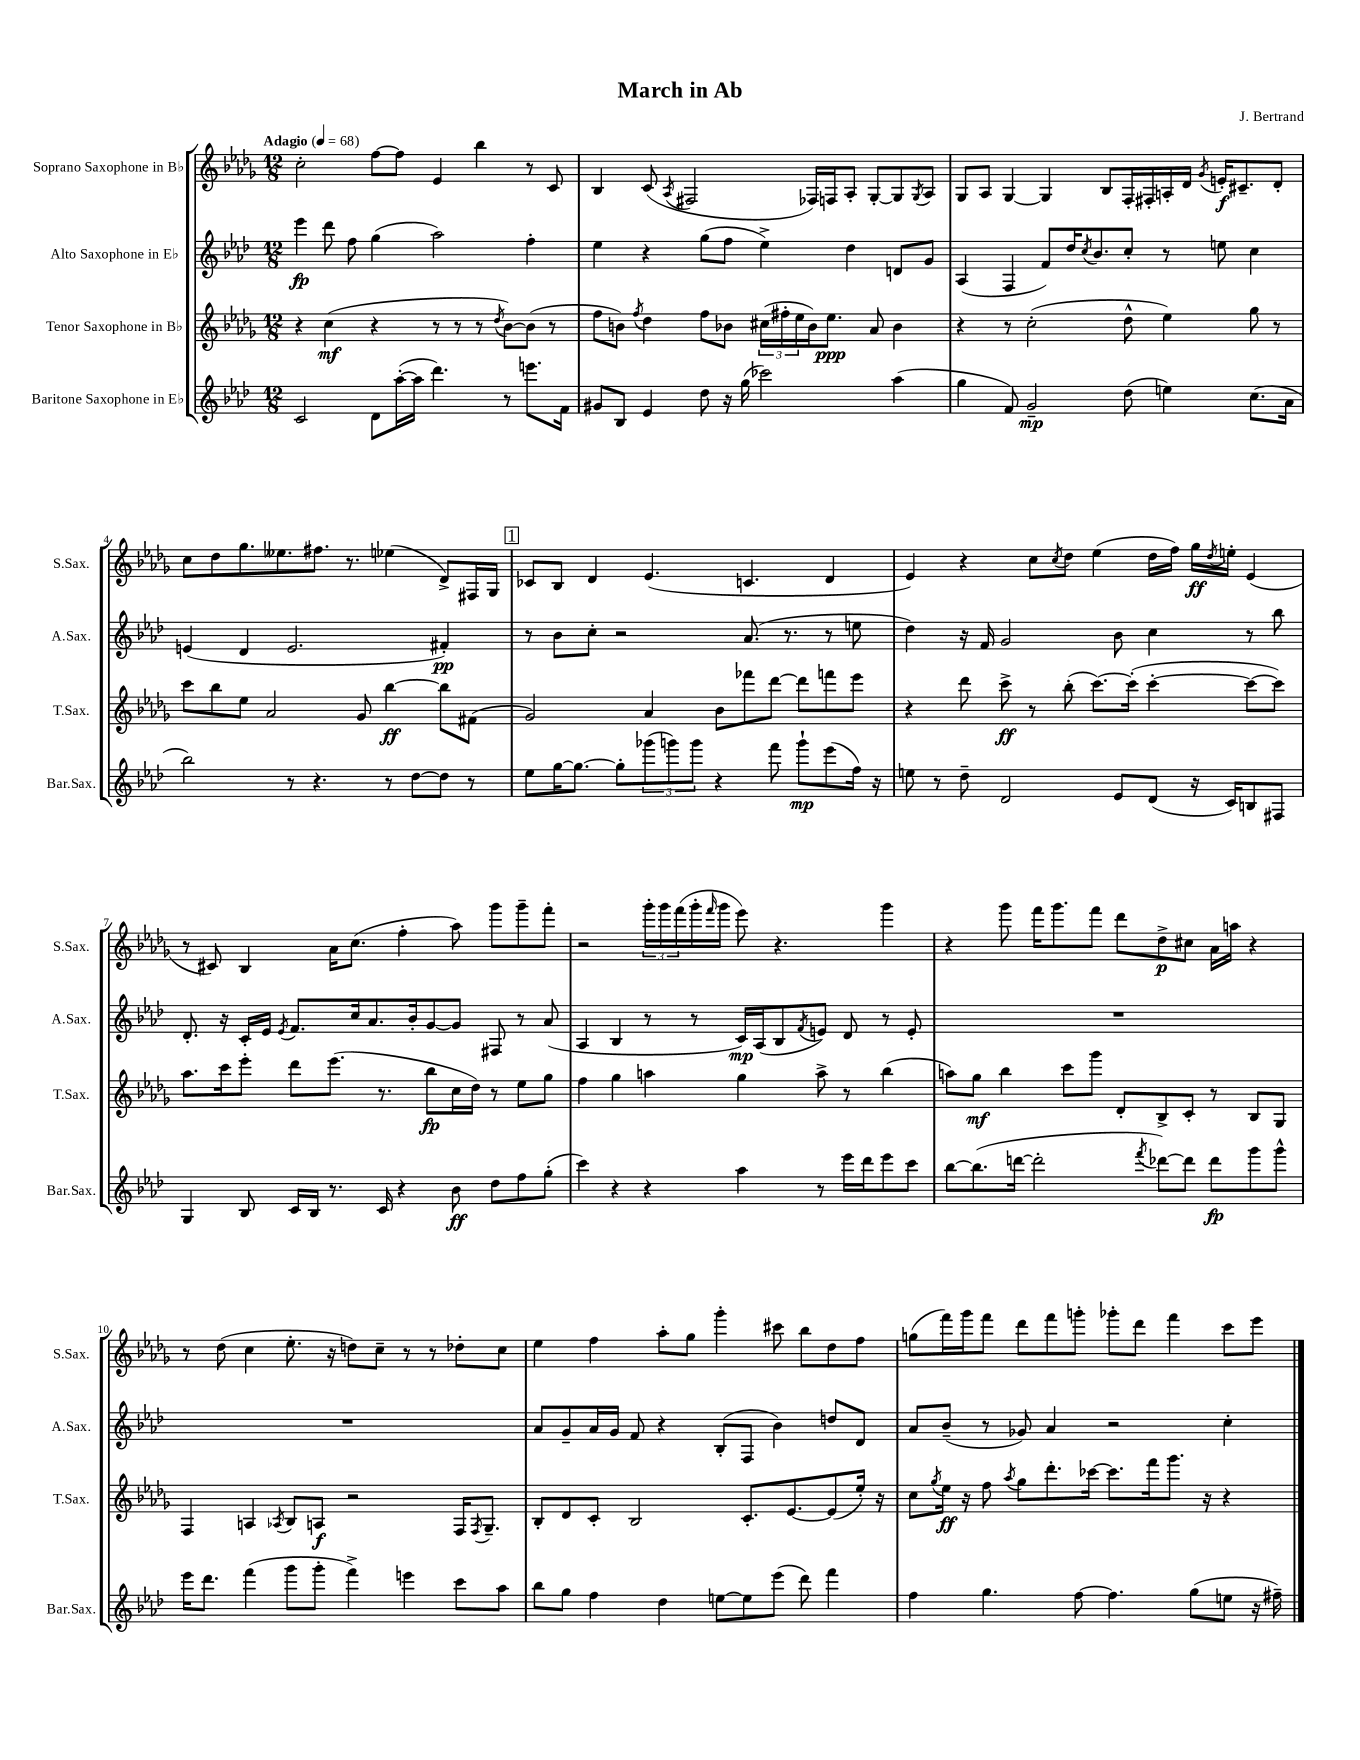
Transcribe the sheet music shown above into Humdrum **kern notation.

**kern	**kern	**kern	**kern
*staff4	*staff3	*staff2	*staff1
*clefG2	*clefG2	*clefG2	*clefG2
*k[b-e-a-d-]	*k[b-e-a-d-g-]	*k[b-e-a-d-]	*k[b-e-a-d-g-]
*M12/8	*M12/8	*M12/8	*M12/8
*MM68	*MM68	*MM68	*MM68
2c/	4r	4eee-\	2cc'\
.	(4cc\	8ddd-\	.
.	.	8ff\	.
8d-\L	4r	(4gg\	[8ff\L
([16aa-'\L	.	.	8ff\]J
16aa-\]JJ	.	.	.
4.ddd-\)	8r	2aa-\)	4e-/
.	8r	.	.
.	8r	.	4bb-\
.	8qdd-/	.	.
8r	[8b-\L)	.	.
8.eee\L	(8b-\]J	4ff'\	8r
.	8r	.	8c/
16f\Jk	.	.	.
=	=	=	=
8g#/L	8ff\L	4ee-\	4B-/
8B-/J	8b\J)	.	.
.	8qff/	.	.
4e-/	4dd-\	4r	(8c/
.	.	.	8qA-/
.	.	.	2F#/
8dd-\	8ff\L	(8gg\L	.
16r	8b-\J	8ff\J	.
(16gg\	.	.	.
2ccc-\)	(24cc#\LL	4ee-^\)	.
.	24ff#'\	.	.
.	24ee-\	.	.
.	16b-\J)	.	16F-/LL)
.	8.ee-\J	.	16F/J
.	.	4dd-\	8A-'/J
.	8a-/	.	[8G-'/L
(4aa-\	4b-\	8d/L	8G-/]
.	.	.	8qG-/
.	.	8g/J	8A-/J
=	=	=	=
4gg\	4r	(4A-/	8G-/L
.	.	.	8A-/J
8f/)	8r	4F/	[4G-/
2g~/	(2cc'\	.	.
.	.	8f/L)	4G-/]
.	.	16dd-/K	.
.	.	8qcc/	.
.	.	8.b-/	.
.	.	.	8B-/L
(8dd-\	8dd-^^\	8cc'/J	16F'/L
.	.	.	16F#'/
4ee\)	4ee-\)	8r	16A'/
.	.	.	16d-/JJ
.	.	.	8qg-/
.	.	8ee\	16e'/LK
.	.	.	8.c#~/
(8.cc\L	8gg-\	4cc\	.
.	8r	.	8d-'/J
16a-\Jk	.	.	.
=	=	=	=
2bb-\)	8ccc\L	(4e/	8cc\L
.	8bb-\	.	8dd-\
.	8ee-\J	4d-/	8.gg-\
.	2a-/	.	.
.	.	.	8.ee--\
8r	.	2.e/	.
4.r	.	.	8.ff#\J
.	.	.	8.r
.	8g-/	.	.
8r	[4bb-\	.	(4ee-\
[8dd-\L	.	.	.
8dd-\]J	8bb-\]L	4f#'/)	8d-^/L)
8r	(8f#\J	.	16F#/L
.	.	.	16G-/JJ
=	=	=	=
8ee-\L	2g-/)	8r	8c-/L
[16gg\K	.	8b-\L	8B-/J
8.gg\_J	.	.	.
.	.	8cc'\J	4d-/
8gg'\]L	.	2r	.
(12ggg-\	4a-/	.	(4.e-/
12ggg\)	.	.	.
12ggg\J	.	.	.
4r	8b-\L	.	.
.	8fff-\	(8.a-/	4.c/
8fff\	[8ddd-\J	.	.
.	.	8.r	.
8ggg`\L	8ddd-\]L	.	.
(8eee-\	8fff\	8r	4d-/
16ff\Jk)	8eee-\J	8ee\	.
16r	.	.	.
=	=	=	=
8ee\	4r	4dd-\)	4e-/)
8r	.	.	.
8dd-~\	8ddd-\	16r	4r
.	.	16f/	.
2d-/	8ccc^\	2g/	.
.	8r	.	8cc\L
.	.	.	8qcc/
.	(8bb-'\	.	8dd-\J
.	[8.ccc\L)	.	(4ee-\
8e-/L	.	8b-\	.
.	(16ccc'\]Jk	.	.
(8d-/J	[4ccc'\	4cc\	16dd-\LL
.	.	.	16ff\JJ)
16r	.	.	16gg-\LL
.	.	.	8qdd-/
16c/LK)	.	.	16ee'\JJ
8B/	8ccc\_L	8r	(4e-/
8F#/J	8ccc\]J)	8bb-\	.
=	=	=	=
4G/	8.aa-\L	8.d-'/	8r
.	.	.	8c#/)
.	16ccc\k	16r	.
8B-/	8eee-'\J	16c'/LL	4B-/
.	.	16e-/JJ	.
.	.	8qe-/	.
16c/LL	8ddd-\L	8.f/L	.
16B-/JJ	.	.	.
8.r	(8.eee-\J	.	16a-\LK
.	.	16cc/k	(8.cc\J
.	.	8.a-/	.
16c/	8.r	.	.
4r	.	.	4ff'\
.	.	16b-'/k	.
.	8bb-\L	[8g/	.
8b-\	16cc\L	8g/]J	8aa-\)
.	16dd-\JJ)	.	.
8dd-\L	8r	8F#/	8ggg-\L
8ff\	8ee-\L	8r	8ggg-~\
(8gg'\J	8gg-\J	(8a-/	8fff'\J
=	=	=	=
4ccc\)	4ff\	4A-/	2r
4r	4gg-\	4B-/	.
4r	4aa\	8r	24ggg-'\LL
.	.	.	24ggg-\
.	.	.	(24fff\
.	.	8r	16ggg-'\
.	.	.	16qqfff/
.	.	.	16ggg-\JJ
4aa-\	4gg-\	16c/LL)	8eee-\)
.	.	(16A-/J	.
.	.	8B-/	4.r
.	.	8qf/	.
8r	8aa^\	8e/J)	.
16eee-\LL	8r	8d-/	.
16ddd-\J	.	.	.
8eee-\	(4bb-\	8r	4ggg-\
8ccc\J	.	8e'/	.
=	=	=	=
[8bb-\L	8aa\L)	1.r	4r
(8.bb-\]	8gg-\J	.	.
.	4bb-\	.	8ggg-\
[16ddd\Jk	.	.	.
2ddd'\]	.	.	16fff\LK
.	.	.	8.ggg-\
.	8ccc\L	.	.
.	8ggg-\J	.	8fff\J
.	8d-'/L	.	8ddd-\L
8qfff/	.	.	.
[8ddd-\L)	8B-^/	.	8dd-^\
8ddd-\]J	8c'/J	.	8cc#\J
8ddd-\L	8r	.	16a-\LL
.	.	.	16aa\JJ
8ggg\	8B-/L	.	4r
8ggg^^\J	8G-/J	.	.
=	=	=	=
16eee-\LK	4F/	1.r	8r
8.ddd-\J	.	.	.
.	.	.	(8dd-\
(4fff\	4A/	.	4cc\
.	8qA-/	.	.
8ggg\L	8B-/L	.	8.ee-'\
8ggg'\J	8A/J	.	.
.	.	.	16r
4fff^\)	2r	.	8dd\L)
.	.	.	8cc~\J
4eee\	.	.	8r
.	.	.	8r
8ccc\L	16F/LK	.	8dd-'\L
.	8qF/	.	.
.	8.G-~/J	.	.
8aa-\J	.	.	8cc\J
=	=	=	=
8bb-\L	8B-'/L	8a-/L	4ee-\
8gg\J	8d-/	8g~/	.
4ff\	8c'/J	16a-/L	4ff\
.	.	16g/JJ	.
.	2B-/	8f/	.
4dd-\	.	4r	8aa-'\L
.	.	.	8gg-\J
[8ee\L	.	(8B-'/L	4ggg-'\
8ee\]	8.c'/L	8F/J	.
(8eee-\J	.	4b-\)	8ccc#\
.	[8.e-/	.	.
8ddd-\)	.	.	8bb-\L
4fff\	(8e-/]	8dd/L	8dd-\
.	16ee-'/Jk)	8d-/J	8ff\J
.	16r	.	.
=	=	=	=
4ff\	8cc\L	8a-/L	(8gg\L
.	8qgg-/	.	.
.	16ee-\Jk	(8b-~/J	16fff\L)
.	16r	.	16ggg-\J
4.gg\	8ff\	8r	8fff\J
.	8qaa-/	.	.
.	8gg-\L	8g-/)	8ddd-\L
.	8.ddd-'\	4a-/	8fff\
[8ff\	.	.	8ggg'\J
.	[16ccc-\Jk	.	.
4.ff\]	8.ccc-\]L	2r	8ggg-'\L
.	.	.	8ddd-\J
.	16fff\k	.	.
.	8.ggg-\J	.	4fff\
(8gg\L	.	.	.
.	16r	.	.
8ee\J	4r	4cc'\	8ccc\L
16r	.	.	8eee-\J
16ff#~\)	.	.	.
==	==	==	==
*-	*-	*-	*-
